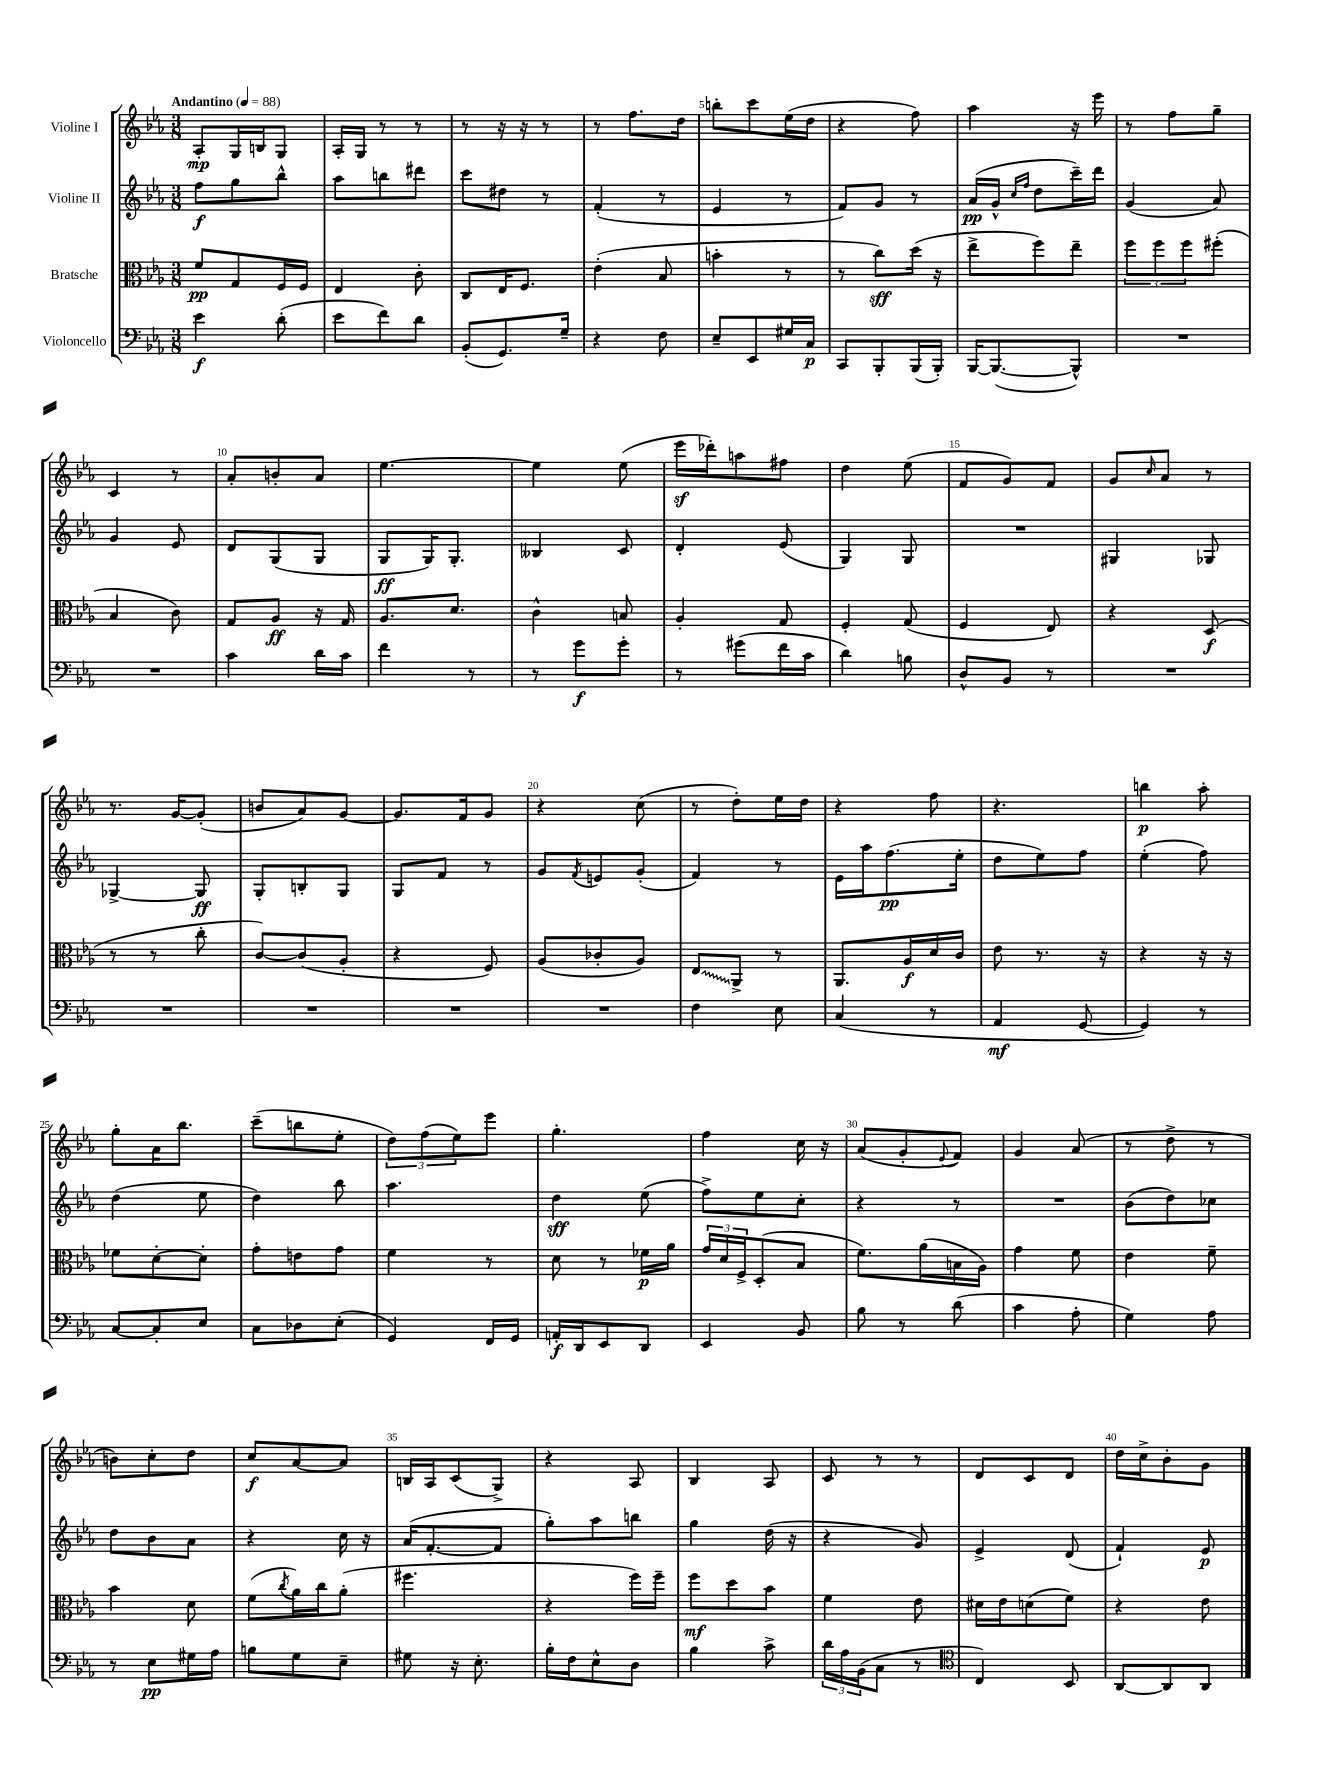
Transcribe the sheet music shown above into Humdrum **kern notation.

**kern	**kern	**kern	**kern
*staff4	*staff3	*staff2	*staff1
*clefF4	*clefC3	*clefG2	*clefG2
*k[b-e-a-]	*k[b-e-a-]	*k[b-e-a-]	*k[b-e-a-]
*M3/8	*M3/8	*M3/8	*M3/8
*MM88	*MM88	*MM88	*MM88
4e-	8f	8ff	8A-'
.	8G	8gg	16G
.	.	.	16B
(8d'	16F	8bb-^^	8G
.	16F	.	.
=	=	=	=
8e-	4E-	8aa-	16A-'
.	.	.	16G
8f)	.	8bb	8r
8d	8c'	8ddd#	8r
=	=	=	=
(8BB-'	8C	8ccc	8r
8.GG)	16E-	8dd#	16r
.	8.F	.	16r
.	.	8r	8r
16G~	.	.	.
=	=	=	=
4r	(4e-'	(4f'	8r
.	.	.	8.ff
8F	8B-	8r	.
.	.	.	16dd
=	=	=	=
8E-~	4b'	4e-	8bb'
8EE-	.	.	8ccc
16G#	8r	8r	(16ee-
16C	.	.	16dd
=	=	=	=
8CC	8r	8f)	4r
8BBB-'	8cc)	8g	.
(16BBB-	(16dd	8r	8ff)
16BBB-')	16r	.	.
=	=	=	=
[16BBB-	8ee-^	(16a-	4aa-
(8.BBB-_	.	16g^^	.
.	.	16qqcc	.
.	.	16qqff	.
.	8ff)	8dd	.
8BBB-^^])	8ee-~	16ccc~)	16r
.	.	16ddd	16eee-
=	=	=	=
4.r	12ff	(4g	8r
.	12ff	.	.
.	.	.	8ff
.	12ff	.	.
.	(8ff#'	8a-)	8gg~
=	=	=	=
4.r	4B-	4g	4c
.	8c)	8e-	8r
=	=	=	=
4c	8G	8d	8a-'
.	8A-	(8G	8b'
16d	16r	8G	8a-
16c	16G	.	.
=	=	=	=
4f	8.A-	8G	[4.ee-
.	.	16G)	.
.	8.d	8.G'	.
8r	.	.	.
=	=	=	=
8r	4c^^	4B--	4ee-]
8g	.	.	.
8g'	8B	8c	(8ee-
=	=	=	=
8r	4A-'	4d'	16eee-
.	.	.	16ddd-')
(8g#	.	.	8aa
16f	8G	(8e-	8ff#
16c	.	.	.
=	=	=	=
4d)	4F'	4G)	4dd
8B	(8G	8G	(8ee-
=	=	=	=
8D^^	4F	4.r	8f
8BB-	.	.	8g)
8r	8E-)	.	8f
=	=	=	=
4.r	4r	4G#	8g
.	.	.	16qqcc
.	.	.	8a-
.	(8D	8G-	8r
=	=	=	=
4.r	8r	[4G-^	8.r
.	8r	.	.
.	.	.	[16g
.	8cc'	8G-]	(8g']
=	=	=	=
4.r	[8c)	8G'	8b
.	(8c]	8B'	8a-)
.	8A-'	8G	[8g
=	=	=	=
4.r	4r	8G	8.g]
.	.	8f	.
.	.	.	16f
.	8F)	8r	8g
=	=	=	=
4.r	(8A-	8g	4r
.	.	8qf	.
.	8c-'	8e	.
.	8A-)	(8g'	(8cc
=	=	=	=
4F	8E-	4f)	8r
.	8AA-^	.	8dd')
8E-	8r	8r	16ee-
.	.	.	16dd
=	=	=	=
(4C	8.AA-	16e-	4r
.	.	16aa-	.
.	.	(8.ff	.
.	16A-	.	.
8r	16d	.	8ff
.	16c	16ee-'	.
=	=	=	=
4AA-	8e-	8dd	4.r
.	8.r	8ee-)	.
[8GG	.	8ff	.
.	16r	.	.
=	=	=	=
4GG])	4r	(4ee-'	4bb
8r	16r	8ff)	8aa-'
.	16r	.	.
=	=	=	=
[8C	8f-	(4dd	8gg'
8C']	[8d'	.	16a-
.	.	.	8.bb-
8E-	8d']	8ee-	.
=	=	=	=
8C	8g'	4dd)	(8ccc~
8D-	8e	.	8bb
(8E-'	8g	8bb-	8ee-'
=	=	=	=
4GG)	4f	4.aa-	12dd)
.	.	.	(12ff
.	.	.	12ee-)
16FF	8r	.	8eee-
16GG	.	.	.
=	=	=	=
16AA'	8d	4dd	4.gg'
16DD	.	.	.
8EE-	8r	.	.
8DD	16f-	(8ee-	.
.	16a-	.	.
=	=	=	=
4EE-	24g	8ff^)	4ff
.	24d	.	.
.	24F^	.	.
.	(8D'	8ee-	.
8BB-	8B-	8cc'	16cc
.	.	.	16r
=	=	=	=
8B-	8.f)	4r	(8a-
8r	.	.	8g'
.	(16a-	.	.
.	.	.	8qqe-
(8d	16B	8r	8f)
.	16A-)	.	.
=	=	=	=
4c	4g	4.r	4g
8A-'	8f	.	(8a-
=	=	=	=
4G)	4e-	(8b-	8r
.	.	8dd)	8dd^
8A-	8f~	8cc-	8r
=	=	=	=
8r	4b-	8dd	8b)
8E-	.	8b-	8cc'
16G#	8d	8a-	8dd
16A-	.	.	.
=	=	=	=
8B	(8f	4r	8cc
.	8qcc	.	.
8G	16a-)	.	[8a-
.	16cc	.	.
8E-~	(8a-'	16cc	8a-]
.	.	16r	.
=	=	=	=
8G#	4.ff#	(16a-	16B
.	.	[8.f'	16A-
16r	.	.	(8c
8.E-'	.	.	.
.	.	8f]	8G^)
=	=	=	=
16B-'	4r	8gg')	4r
16F	.	.	.
8E-^^	.	8aa-	.
8D	16ff)	8bb	8A-
.	16ff~	.	.
=	=	=	=
4B-	8ff	4gg	4B-
.	8dd	.	.
8c^	8b-	(16dd	8A-
.	.	16r	.
=	=	=	=
24d	4f	4r	8c
24A-	.	.	.
(24BB-	.	.	.
8C	.	.	8r
8r	8e-	8g)	8r
=	=	=	=
*clefC4	*	*	*
4C)	16d#	4e-^	8d
.	16e-	.	.
.	(8d	.	8c
8BB-	8f)	(8d	8d
=	=	=	=
[8AA-	4r	4f`)	16dd
.	.	.	16cc^
8AA-]	.	.	8b-'
8AA-	8e-	8e-	8g
==	==	==	==
*-	*-	*-	*-
